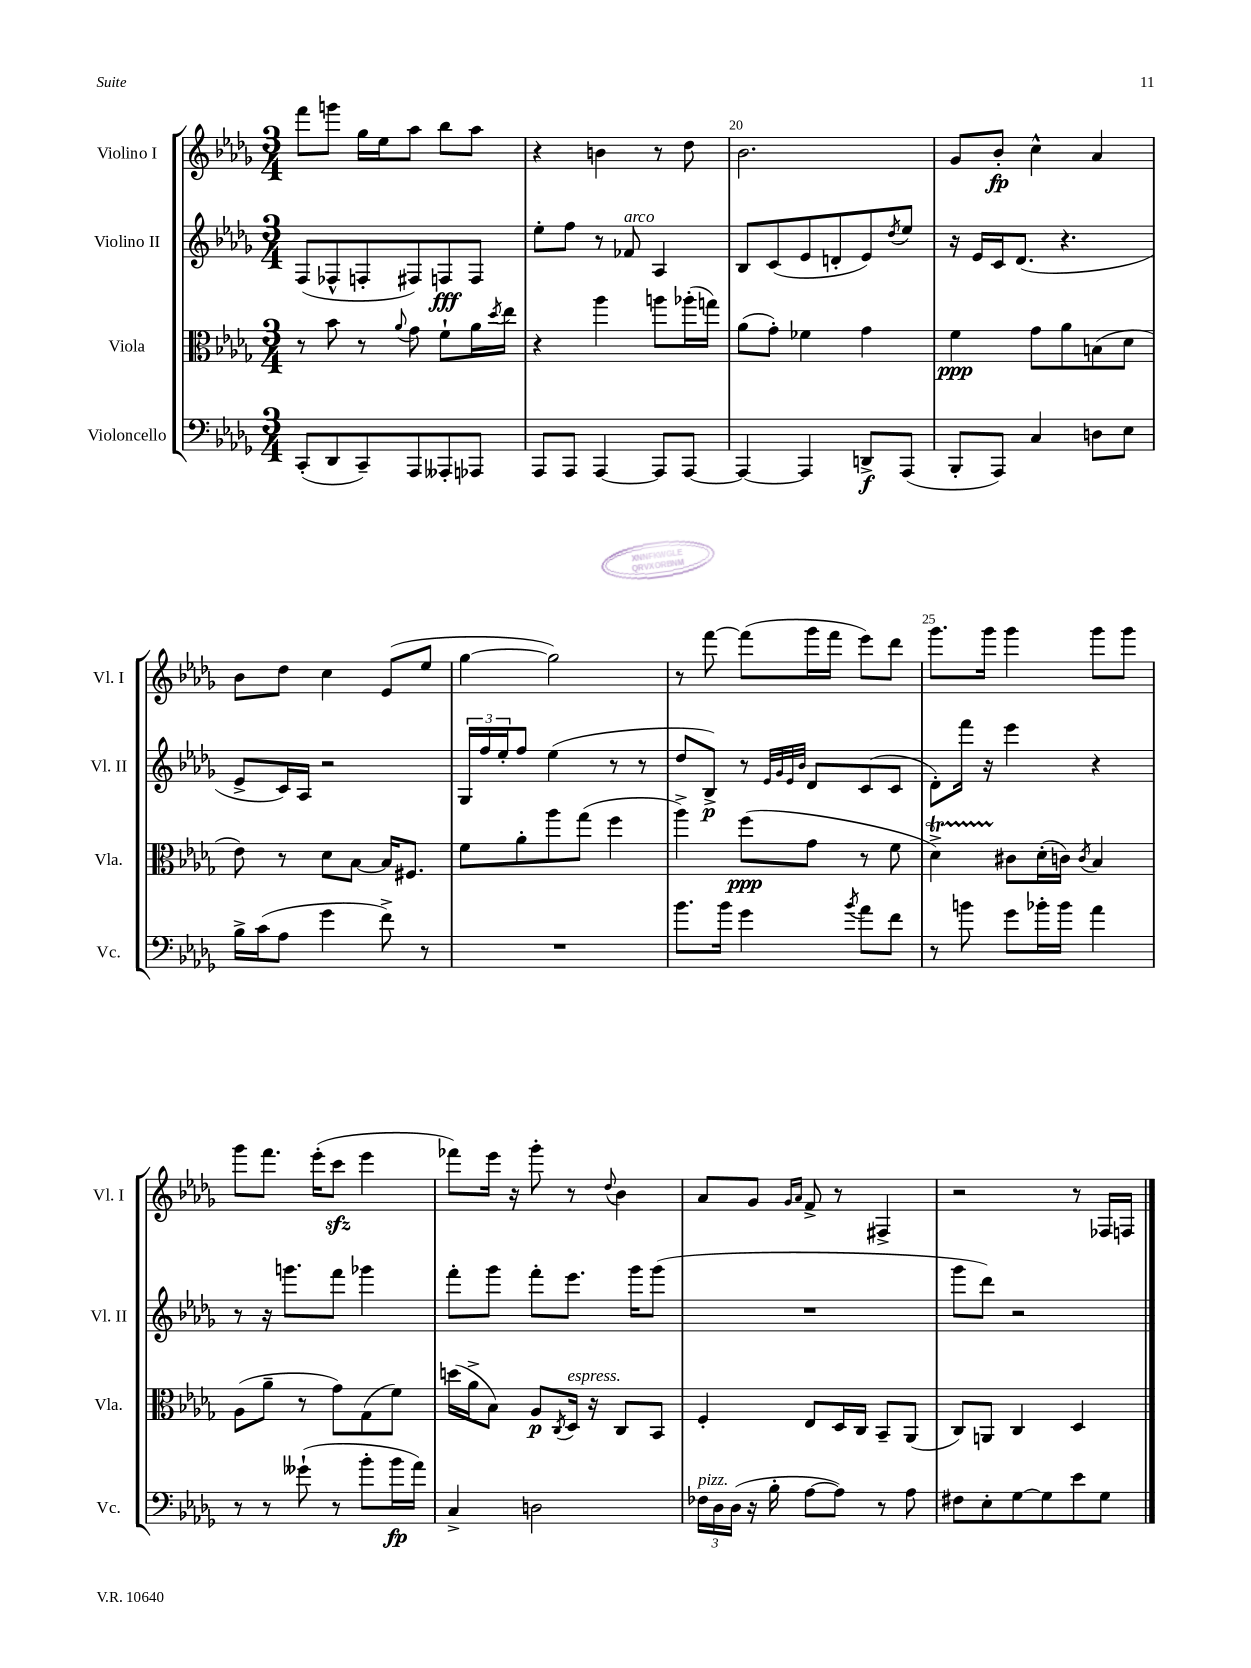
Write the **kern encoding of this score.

**kern	**dynam	**kern	**dynam	**kern	**dynam	**kern	**dynam
*part4	*part4	*part3	*part3	*part2	*part2	*part1	*part1
*staff4	*staff4	*staff3	*staff3	*staff2	*staff2	*staff1	*staff1
*I"Violoncello	*	*I"Viola	*	*I"Violino II	*	*I"Violino I	*
*I'Vc.	*	*I'Vla.	*	*I'Vl. II	*	*I'Vl. I	*
*clefF4	*	*clefC3	*	*clefG2	*	*clefG2	*
*k[b-e-a-d-g-]	*	*k[b-e-a-d-g-]	*	*k[b-e-a-d-g-]	*	*k[b-e-a-d-g-]	*
*M3/4	*	*M3/4	*	*M3/4	*	*M3/4	*
=18	=18	=18	=18	=18	=18	=18	=18
(8CC'/L	.	8r	.	(8F/L	.	8fff\L	.
8DD-/	.	8b-\	.	8F-X^^/	.	8gggn\J	.
8CC~/)	.	8r	.	8Fn'/	.	16gg-\LL	.
.	.	.	.	.	.	16ee-\J	.
.	.	8qqa-/	.	.	.	.	.
8AAA-/	.	8g-\	.	8F#X/)	.	8aa-\J	.
8AAA--X'/	.	8f`\L	.	8Fn/	fff	8bb-\L	.
8AAA-X/J	.	16a-\L	.	8F/J	.	8aa-\J	.
.	.	8qdd-/	.	.	.	.	.
.	.	16ee-\JJ	.	.	.	.	.
=19	=19	=19	=19	=19	=19	=19	=19
8AAA-/L	.	4r	.	8ee-'\L	.	4r	.
8AAA-/J	.	.	.	8ff\J	.	.	.
[4AAA-/	.	4aa-\	.	8r	.	4bn\	.
!	!	!	!	!LO:TX:a:i:t=arco	!	!	!
.	.	.	.	8f-X/	.	.	.
8AAA-/L]	.	8aan\L	.	4A-/	.	8r	.
[8AAA-/J	.	(16aa-X'\L	.	.	.	8dd-\	.
.	.	16ggn\JJ)	.	.	.	.	.
=20	=20	=20	=20	=20	=20	=20	=20
4AAA-/_	.	(8a-\L	.	8B-/L	.	2.b-\	.
.	.	8g-'\J)	.	(8c/	.	.	.
4AAA-/]	.	4f-X\	.	8e-/	.	.	.
.	.	.	.	8dn'/	.	.	.
8DDn^/L	f	4g-\	.	8e-/)	.	.	.
.	.	.	.	8qdd-/	.	.	.
(8AAA-/J	.	.	.	8ee-/J	.	.	.
=21	=21	=21	=21	=21	=21	=21	=21
8BBB-'/L	.	4f\	ppp	16r	.	8g-/L	.
.	.	.	.	16e-/LL	.	.	.
8AAA-/J)	.	.	.	16c/J	.	8b-'/J	fp
.	.	.	.	(8.d-/J	.	.	.
4C/	.	8g-\L	.	.	.	4cc^^\	.
.	.	8a-\	.	4.r	.	.	.
8Dn\L	.	(8Bn\	.	.	.	4a-/	.
8E-\J	.	8d-\J	.	.	.	.	.
!!LO:LB:g=z
=22	=22	=22	=22	=22	=22	=22	=22
16B-^\LL	.	8e-\)	.	8e-^/L	.	8b-\L	.
(16c\J	.	.	.	.	.	.	.
8A-\J	.	8r	.	16c/L)	.	8dd-\J	.
.	.	.	.	16A-/JJ	.	.	.
4g-\	.	8d-\L	.	2r	.	4cc\	.
.	.	[8B-\J	.	.	.	.	.
8f^\)	.	16B-/KL]	.	.	.	(8e-/L	.
.	.	8.F#X/J	.	.	.	.	.
8r	.	.	.	.	.	8ee-/J	.
=23	=23	=23	=23	=23	=23	=23	=23
2.r	.	8f\L	.	24G-/LL	.	[4gg-\	.
.	.	.	.	24ff/	.	.	.
.	.	.	.	24ee-'/J	.	.	.
.	.	8a-'\	.	8ff/J	.	.	.
.	.	8aa-\	.	(4ee-\	.	2gg-\])	.
.	.	(8gg-\J	.	.	.	.	.
.	.	4ff\	.	8r	.	.	.
.	.	.	.	8r	.	.	.
=24	=24	=24	=24	=24	=24	=24	=24
8.b-\L	.	4aa-^\)	.	8dd-/L	.	8r	.
.	.	.	.	8B-^/J)	p	[8fff\	.
16b-\Jk	.	.	.	.	.	.	.
4g-\	.	(8ff\L	ppp	8r	.	(8fff\L]	.
.	.	.	.	32qqe-/LLL	.	.	.
.	.	.	.	32qqg-/	.	.	.
.	.	.	.	32qqe-/	.	.	.
.	.	.	.	32qqb-/JJJ	.	.	.
.	.	8g-\J	.	8d-/L	.	16ggg-\L	.
.	.	.	.	.	.	16fff\JJ	.
8qb-/	.	.	.	.	.	.	.
8a-\L	.	8r	.	(8c/	.	8eee-\L)	.
8f\J	.	8f\	.	8c/J	.	8ddd-\J	.
=25	=25	=25	=25	=25	=25	=25	=25
8r	.	4d-T^\)	.	8d-'\L)	.	8.ggg-\L	.
8bn\	.	.	.	16fff\Jk	.	.	.
.	.	.	.	16r	.	16ggg-\Jk	.
8g-\L	.	8c#X\L	.	4eee-\	.	4ggg-\	.
16b-X'\L	.	(16d-'\L	.	.	.	.	.
16b-\JJ	.	16cn\JJ)	.	.	.	.	.
.	.	8qc/	.	.	.	.	.
4a-\	.	4B-/	.	4r	.	8ggg-\L	.
.	.	.	.	.	.	8ggg-\J	.
!!LO:LB:g=z
=26	=26	=26	=26	=26	=26	=26	=26
8r	.	(8A-\L	.	8r	.	8ggg-\L	.
8r	.	8a-~\J	.	16r	.	8.fff\J	.
.	.	.	.	8.gggn\L	.	.	.
(8g--X`\	.	8r	.	.	.	.	.
.	.	.	.	.	.	(16eee-'\KL	.
8r	.	8g-\L)	.	8fff\J	.	8ccczz\J	.
8b-'\L	.	(8G-\	.	4ggg-X\	.	4eee-\	.
16b-\L	fp	8f\J)	.	.	.	.	.
16a-\JJ)	.	.	.	.	.	.	.
=27	=27	=27	=27	=27	=27	=27	=27
4C^/	.	(16ddn\LL	.	8fff'\L	.	8fff-X\L)	.
.	.	16a-^\J	.	.	.	.	.
.	.	8B-\J)	.	8ggg-\J	.	16eee-\Jk	.
.	.	.	.	.	.	16r	.
2Dn\	.	8A-/L	p	8fff'\L	.	8ggg-'\	.
.	.	8qC/	.	.	.	.	.
!	!	!LO:TX:a:i:t=espress.	!	!	!	!	!
.	.	16D-/Jk	.	8.eee-\J	.	8r	.
.	.	16r	.	.	.	.	.
.	.	.	.	.	.	8qqdd-/	.
.	.	8C/L	.	.	.	4b-\	.
.	.	.	.	16ggg-\KL	.	.	.
.	.	8BB-/J	.	(8ggg-\J	.	.	.
=28	=28	=28	=28	=28	=28	=28	=28
!LO:TX:a:i:t=pizz.	!	!	!	!	!	!	!
24F-X\LL	.	4F'/	.	2.r	.	8a-/L	.
24D-\	.	.	.	.	.	.	.
(24D-\JJ	.	.	.	.	.	.	.
16r	.	.	.	.	.	8g-/J	.
16B-'\	.	.	.	.	.	.	.
.	.	.	.	.	.	16qqg-/LL	.
.	.	.	.	.	.	16qqa-/JJ	.
[8A-\L	.	8E-/L	.	.	.	8f^/	.
8A-\J])	.	16D-/L	.	.	.	8r	.
.	.	16C/JJ	.	.	.	.	.
8r	.	8BB-~/L	.	.	.	4F#X^/	.
8A-\	.	(8AA-/J	.	.	.	.	.
=29	=29	=29	=29	=29	=29	=29	=29
8F#X\L	.	8C/L)	.	8ggg-\L	.	2r	.
8E-'\	.	8AAn/J	.	8ddd-\J)	.	.	.
[8G-\	.	4C/	.	2r	.	.	.
8G-\]	.	.	.	.	.	.	.
8e-\	.	4D-/	.	.	.	8r	.
8G-\J	.	.	.	.	.	16F-X/LL	.
.	.	.	.	.	.	16Fn/JJ	.
==	==	==	==	==	==	==	==
*-	*-	*-	*-	*-	*-	*-	*-
